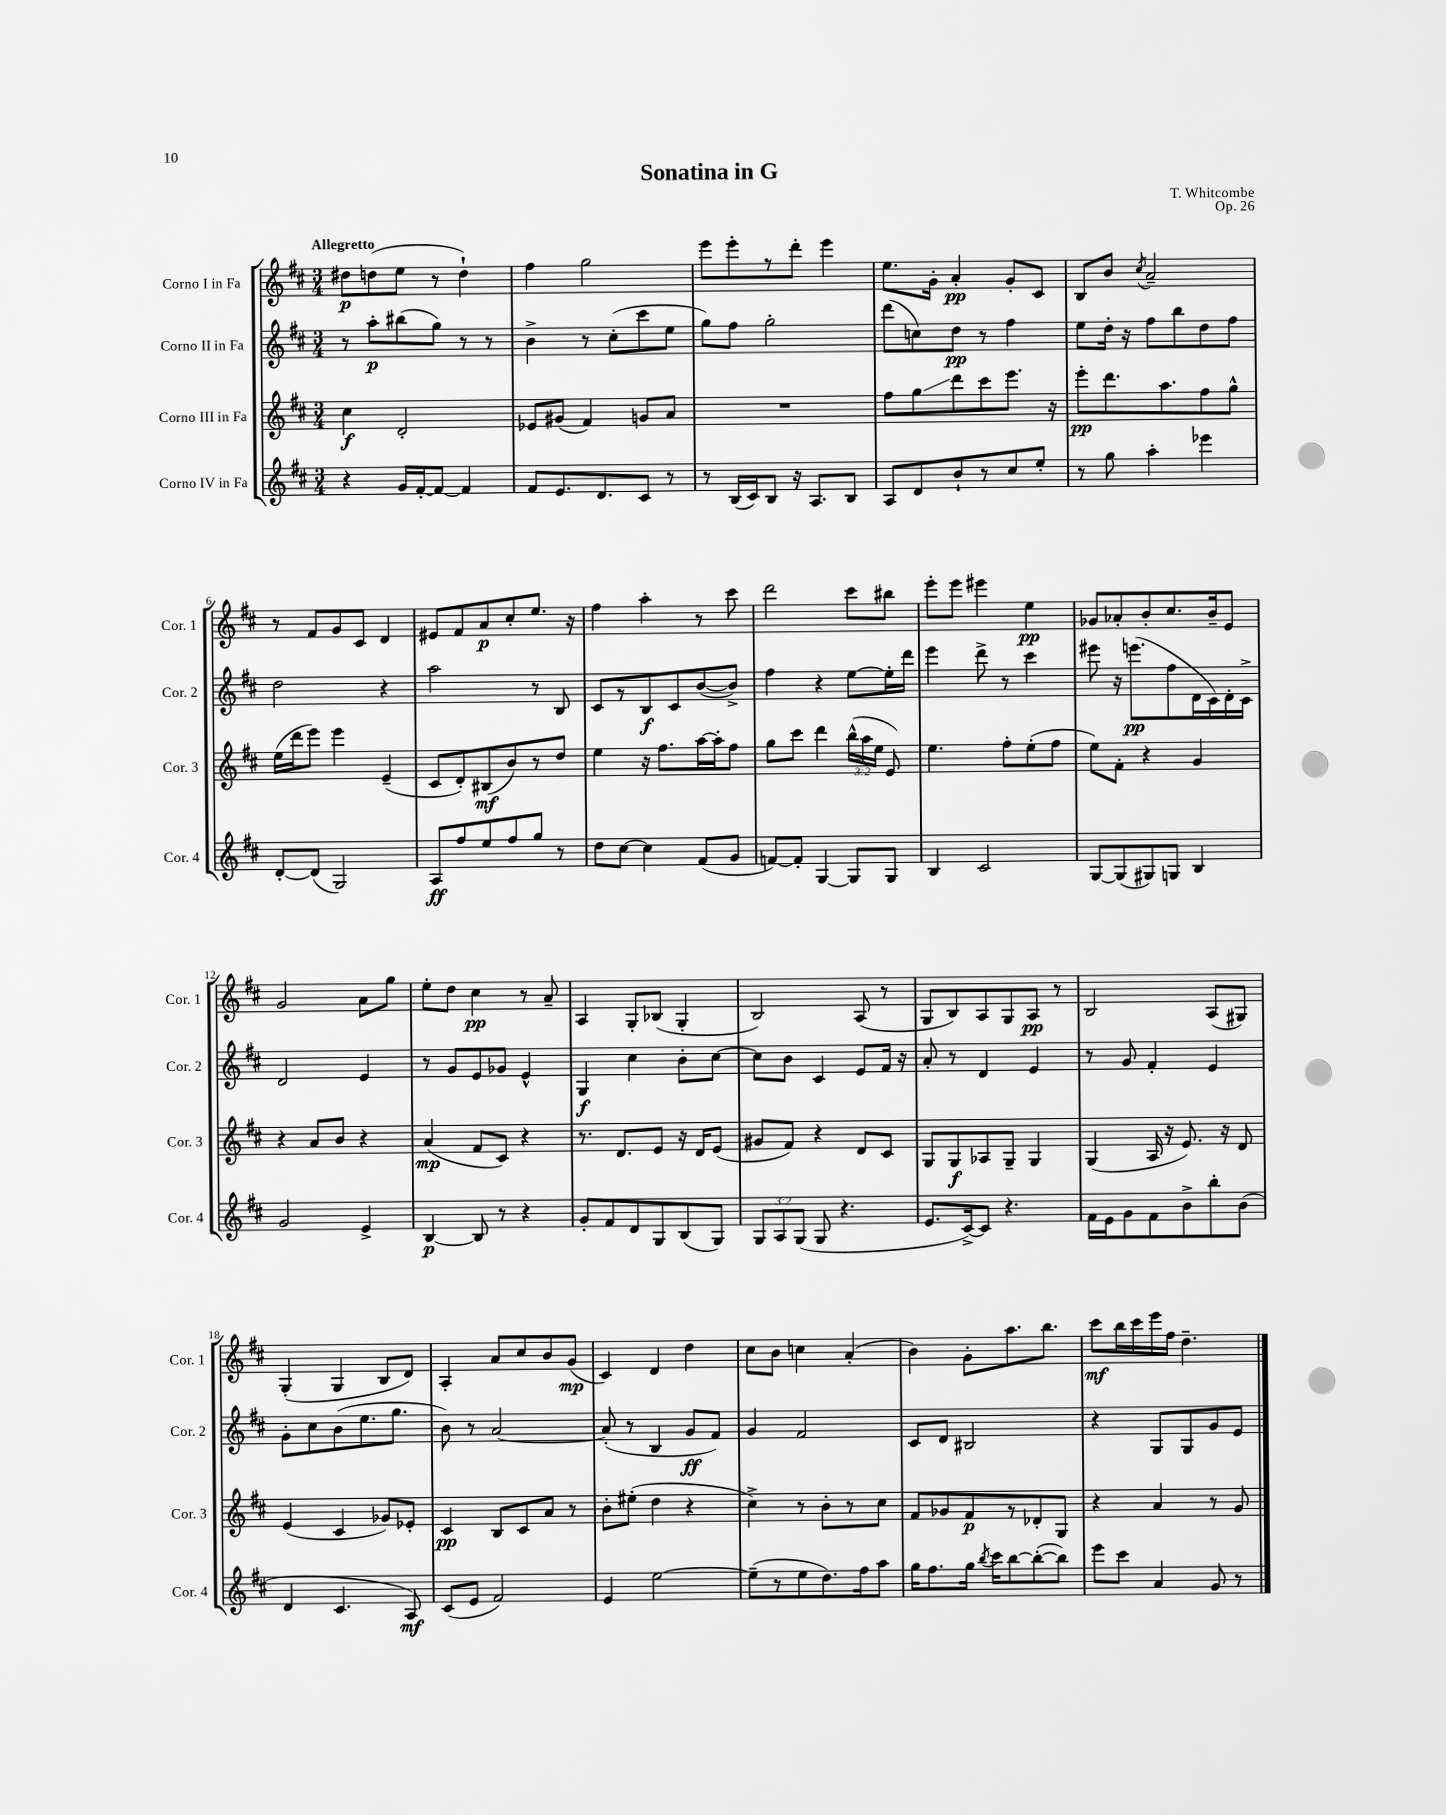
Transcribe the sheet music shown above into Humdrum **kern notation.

**kern	**kern	**kern	**kern
*staff4	*staff3	*staff2	*staff1
*clefG2	*clefG2	*clefG2	*clefG2
*k[f#c#]	*k[f#c#]	*k[f#c#]	*k[f#c#]
*M3/4	*M3/4	*M3/4	*M3/4
4r	4cc#	8r	8dd#
.	.	8aa'	(8dd
16g	2d'	(8bb#	8ee
[16f#'	.	.	.
8f#_	.	8gg)	8r
4f#]	.	8r	4dd`)
.	.	8r	.
=	=	=	=
8f#	8e-	4b^	4ff#
8.e	(8g#	.	.
.	4f#)	8r	2gg
8.d	.	.	.
.	.	(8cc#'	.
8c#	8g	8ccc#	.
8r	8a	8ee	.
=	=	=	=
8r	2.r	8gg)	8eee
(16B	.	8ff#	8eee'
16c#)	.	.	.
8B	.	2gg'	8r
16r	.	.	8ddd'
8.A	.	.	.
.	.	.	4eee
8B	.	.	.
=	=	=	=
8A	8ff#	(8ddd	8.ee
8d	8gg	8cc)	.
.	.	.	16g'
8b`	8ddd	8dd	4a'
8r	8ccc#	8r	.
8cc#	8.eee	4ff#	8g'
8ee'	.	.	8c#
.	16r	.	.
=	=	=	=
8r	8eee'	8ee	8B
8gg	8.ddd	16dd'	8b
.	.	16r	.
.	.	.	8qcc#
4aa'	.	8ff#	2a~
.	8.aa	.	.
.	.	8bb	.
4eee-	8ff#	8dd	.
.	8gg^^	8ff#	.
=	=	=	=
[8d'	(16ee	2dd	8r
.	16ddd	.	.
(8d]	8eee)	.	8f#
2G)	4eee	.	8g
.	.	.	8c#
.	(4e~	4r	4d
=	=	=	=
8A	8c#	2aa	8e#
8ff#	8d')	.	8f#
8ee	(8B#	.	8a
8ff#	8b)	.	8cc#'
8gg	8r	8r	8.ee
8r	8dd	8B	.
.	.	.	16r
=	=	=	=
8dd	4ee	8c#	4ff#
[8cc#	.	8r	.
4cc#]	16r	8B	4aa'
.	8.ff#	.	.
.	.	8c#	.
(8f#	[16aa	([8b	8r
.	16aa']	.	.
8g	8ff#	8b^])	8ccc#
=	=	=	=
[8f)	8gg	4ff#	2ddd
8f']	8ccc#	.	.
[4G	4ddd	4r	.
8G]	(24bb^^	[8ee	8ccc#
.	24aa	.	.
.	24ee	.	.
8G	8e)	16ee']	8bb#
.	.	16ddd	.
=	=	=	=
4B	4.ee	4eee	8eee'
.	.	.	8eee
2c#	.	8ddd^	4eee#
.	8ff#'	8r	.
.	(8ee'	4ccc#	4ee
.	8ff#	.	.
=	=	=	=
[8G	8ee)	8eee#	8g-
(8G]	8f#'	16r	8a-'
.	.	(8.eee	.
8G#)	4r	.	8b'
8G	.	8ff#	8.cc#
4B	4g	16d	.
.	.	16c#)	16b~
.	.	16d'	8e
.	.	16c#^	.
=	=	=	=
2g	4r	2d	2g
.	8a	.	.
.	8b	.	.
4e^	4r	4e	8a
.	.	.	8gg
=	=	=	=
[4B	(4a	8r	8ee'
.	.	8g	8dd
8B]	8f#	8e	4cc#
8r	8c#)	8g-	.
4r	4r	4e^^	8r
.	.	.	8a~
=	=	=	=
8g'	8.r	4G	4A
8f#	.	.	.
.	8.d	.	.
8d	.	4cc#	8G'
8G	8e	.	(8B-
(8B	16r	8b'	4G'
.	16d	.	.
8G)	(8e	[8cc#	.
=	=	=	=
12G	8g#	8cc#]	2B)
12A	.	.	.
.	8f#)	8b	.
(12G	.	.	.
8G	4r	4c#	.
4.r	.	.	.
.	8d	8e	(8A
.	8c#	16f#	8r
.	.	16r	.
=	=	=	=
8.e	8G	8a'	8G
.	8G	8r	8B)
[16c#^)	.	.	.
8c#]	8A-	4d	8A
4.r	8G~	.	8G
.	4G	4e	8A
.	.	.	8r
=	=	=	=
16f#	(4G	8r	2B
16e	.	.	.
8g	.	8g	.
8f#	16A	4f#'	.
.	16r	.	.
8b^	8.e)	.	.
8bb'	.	4e	(8A
.	16r	.	.
(8b	8d	.	8G#)
=	=	=	=
4d	(4e	8g'	(4G'
.	.	8cc#	.
4.c#	4c#	(8b	4G
.	.	8.ee	.
.	8g-)	.	8B
.	.	8.gg	.
8A)	8e-'	.	8d)
=	=	=	=
(8c#	4c#	8b)	4A'
8e	.	8r	.
2f#)	8B	[2a	8a
.	8c#	.	8cc#
.	8a	.	8b
.	8r	.	(8g
=	=	=	=
4e	8b'	(8a']	4c#)
.	(8ee#'	8r	.
[2ee	4dd	4B	4d
.	4r	8g	4dd
.	.	8f#)	.
=	=	=	=
(8ee~]	4cc#^)	4g	8cc#
8r	.	.	8b
8ee	8r	2f#	4cc
8.dd)	8b'	.	.
.	8r	.	(4a'
16ff#	.	.	.
8aa	8cc#	.	.
=	=	=	=
16gg	8f#	8c#	4b)
8.ff#	.	.	.
.	8g-	8d	.
16gg	8f#	2B#	8g'
8qbb	.	.	.
16ccc#	.	.	.
[8bb	8r	.	8.aa
(8bb'_	8d-'	.	.
.	.	.	8.bb
8bb])	8G	.	.
=	=	=	=
8eee	4r	4r	8ccc#
8ccc#	.	.	16bb
.	.	.	16ccc#
4a	4a	8G	16eee
.	.	.	16ff#
.	.	8G	4.dd~
8g	8r	8g	.
8r	8g	8e	.
==	==	==	==
*-	*-	*-	*-
